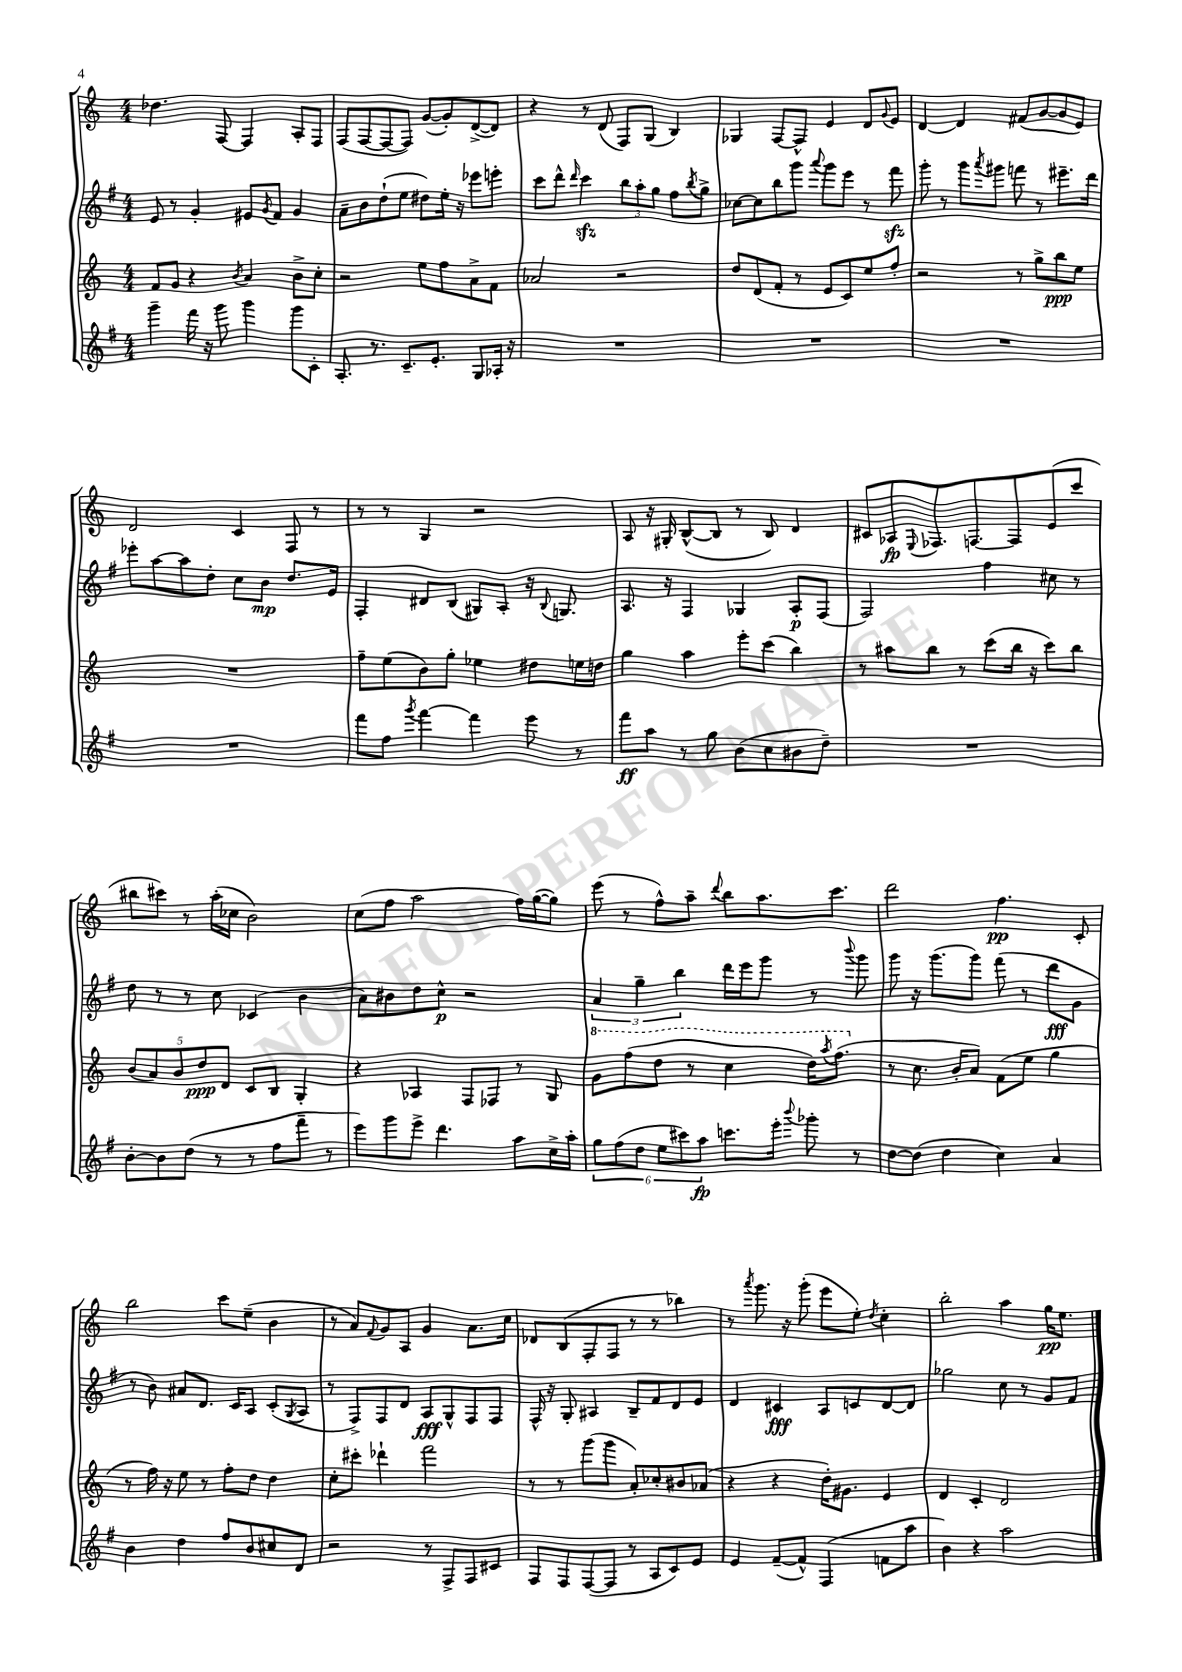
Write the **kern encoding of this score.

**kern	**kern	**kern	**kern
*staff4	*staff3	*staff2	*staff1
*clefG2	*clefG2	*clefG2	*clefG2
*k[f#]	*k[]	*k[f#]	*k[]
*M4/4	*M4/4	*M4/4	*M4/4
4ggg~	8f	8e	4.dd-
.	8g	8r	.
16fff#	4r	4g'	.
16r	.	.	.
8ggg	.	.	[8F
.	8qb	.	.
4ggg	4a	8e#	4F]
.	.	8qg	.
.	.	8f#	.
8ggg	8b^	4g	8A'
8c'	8cc'	.	8F
=	=	=	=
8.A'	2r	8a~	(8F
.	.	8b	[8F
8.r	.	.	.
.	.	(8dd`	8F_
8.c~	.	8ee	8F])
.	8ee	8dd#)	([8g
8.e'	.	.	.
.	8ff	16ee'	8g'])
.	.	16r	.
8G	8a^	8eee-	([8d^
16A-'	8f	8eee'	8d])
16r	.	.	.
=	=	=	=
1r	2a-	8ccc	4r
.	.	8ddd^^	.
.	.	16qqddd	.
.	.	4ccc	8r
.	.	.	(8d
.	2r	12bb	8F)
.	.	12aa'	.
.	.	.	(8G
.	.	12gg	.
.	.	8ff#	4B)
.	.	8qbb	.
.	.	8gg^	.
=	=	=	=
1r	8dd	[8cc-	4G-
.	(8d	8cc-]	.
.	8f'	8bb	[8F
.	8r	8ggg	8F^^]
.	.	8qqaaa	.
.	8e	8ggg	4e
.	8c)	8eee	.
.	8ee	8r	8d
.	.	.	8qqg
.	8ff'	8fff#	8e
=	=	=	=
1r	2r	8ggg'	[4d
.	.	8r	.
.	.	8ggg	4d]
.	.	8qaaa	.
.	.	8ggg#	.
.	8r	8fff	(8f#
.	8gg^	8r	[8g
.	8bb	8.eee#~	8g]
.	8ee	.	8e)
.	.	16ddd	.
=	=	=	=
1r	1r	8eee-'	2d
.	.	[8aa	.
.	.	8aa]	.
.	.	8dd'	.
.	.	8cc	4c
.	.	8b	.
.	.	8.dd	8F
.	.	.	8r
.	.	16e	.
=	=	=	=
8fff#	8ff~	4F#'	8r
8ff#	(8ee	.	8r
8qggg	.	.	.
[4fff#	8b)	8d#	4G
.	8gg'	(8B	.
4fff#]	4ee-	8G#)	2r
.	.	8A'	.
8eee	8dd#	16r	.
.	.	8qqB	.
.	.	8.G	.
8r	16ee	.	.
.	16dd	.	.
=	=	=	=
8fff#	4gg	8.A	8A
8aa	.	.	16r
.	.	16r	16G#'
8r	4aa	4F#	([8B^^
8gg	.	.	8B]
(8b	8eee'	4G-	8r
8cc	(8ccc	.	8B)
8b#	4bb)	8A'	4d
8dd~)	.	(8F#	.
=	=	=	=
1r	8r	2F#)	8c#
.	8aa#	.	8A-
.	.	.	8qqE
.	8bb	.	8.F-
.	8r	.	.
.	.	.	[8.F
.	(8ccc	4ff#	.
.	16bb	.	8F]
.	16r	.	.
.	8ccc)	8cc#	(8e
.	8bb	8r	8ccc
=	=	=	=
[8b'	(10b	8dd	8bb#
.	10a)	.	.
8b]	.	8r	8ccc#)
.	10b	.	.
(8dd	.	8r	8r
.	10dd	.	.
8r	.	8cc	(16aa'
.	10d	.	.
.	.	.	16cc-
8r	8c	(4c-	2b)
8ff#	8B	.	.
8fff#~	4G'	4b	.
8r	.	.	.
=	=	=	=
8eee)	4r	8a)	(8cc
8ggg	.	8b#	8ff
8eee^	4A-	8dd	2aa
4.ddd	.	8cc^^	.
.	8F	2r	.
.	8F-	.	.
8aa	8r	.	16ff)
.	.	.	([16gg
16cc^	8G	.	8gg])
16aa'	.	.	.
=	=	=	=
12gg	8gg	6a	(8eee
(12ff#	.	.	.
.	(8fff	.	8r
12dd	.	6gg~	.
12ee	8ddd	.	8ff^^)
12ccc#)	.	6bb	.
.	8r	.	8aa~
12aa	.	.	.
.	.	.	8qqddd
8.ccc	4ccc	16ddd	8bb
.	.	16eee	.
.	.	8ggg	8.aa
16eee'	.	.	.
8qqbbb	.	.	.
8ggg-'	16ddd)	8r	.
.	8qaaa	.	.
.	(8.fff	.	8.ccc
.	.	8qqbbb	.
8r	.	8ggg	.
=	=	=	=
[8dd	8r	8ggg	2ddd
(8dd]	8.cc	16r	.
.	.	(8.ggg	.
4dd	.	.	.
.	16b'	.	.
.	8a)	8ggg)	.
4cc)	(8f	(8fff#	4.ff
.	8ee	8r	.
4a	4gg	8ddd	.
.	.	8g	8c'
=	=	=	=
4b	8r	8r	2bb
.	16ff)	8b)	.
.	16r	.	.
4dd	8ee	8a#	.
.	8r	8.d	.
8ff#	8ff'	.	8ccc
.	.	16c	.
8b	8dd	8A	(8ee~
8cc#	4dd	(8c'	4b
.	.	8qG	.
8d	.	8A	.
=	=	=	=
2r	8cc'	8r	8r
.	8ccc#'	8F#^)	8a)
.	.	.	8qqf
.	4ddd-`	8F#	8g
.	.	8d	8A
8r	2fff	8A	4g
8F#^	.	8G^^	.
8F#	.	8F#	8.a
8c#	.	8F#	.
.	.	.	16cc
=	=	=	=
8F#	8r	16F#^^	8d-
.	.	16r	.
8F#	8r	8G'	(8B
([8F#	(8ggg	4A#	8F'
8F#]	8ggg	.	8F
8r	8a')	8B~	8r
8A	8cc-'	8f#	8r
8c)	8b#	8d	4bb-)
8e	(8a-	8e	.
=	=	=	=
4e	4r	4d	8r
.	.	.	8qaaa
.	.	.	8.ggg
([8f#~	4r	4c#	.
.	.	.	16r
8f#^^])	.	.	(8ggg'
(4F#	16dd')	8A	8eee
.	8.g#	.	.
.	.	8c	8ee')
.	.	.	8qdd
8f	4e	[8d	4cc'
8aa	.	8d]	.
=	=	=	=
4b)	4d	2gg-	2bb'
4r	4c'	.	.
2aa	2d	8cc	4aa
.	.	8r	.
.	.	8g	16gg
.	.	.	8.ee
.	.	8f#	.
==	==	==	==
*-	*-	*-	*-
